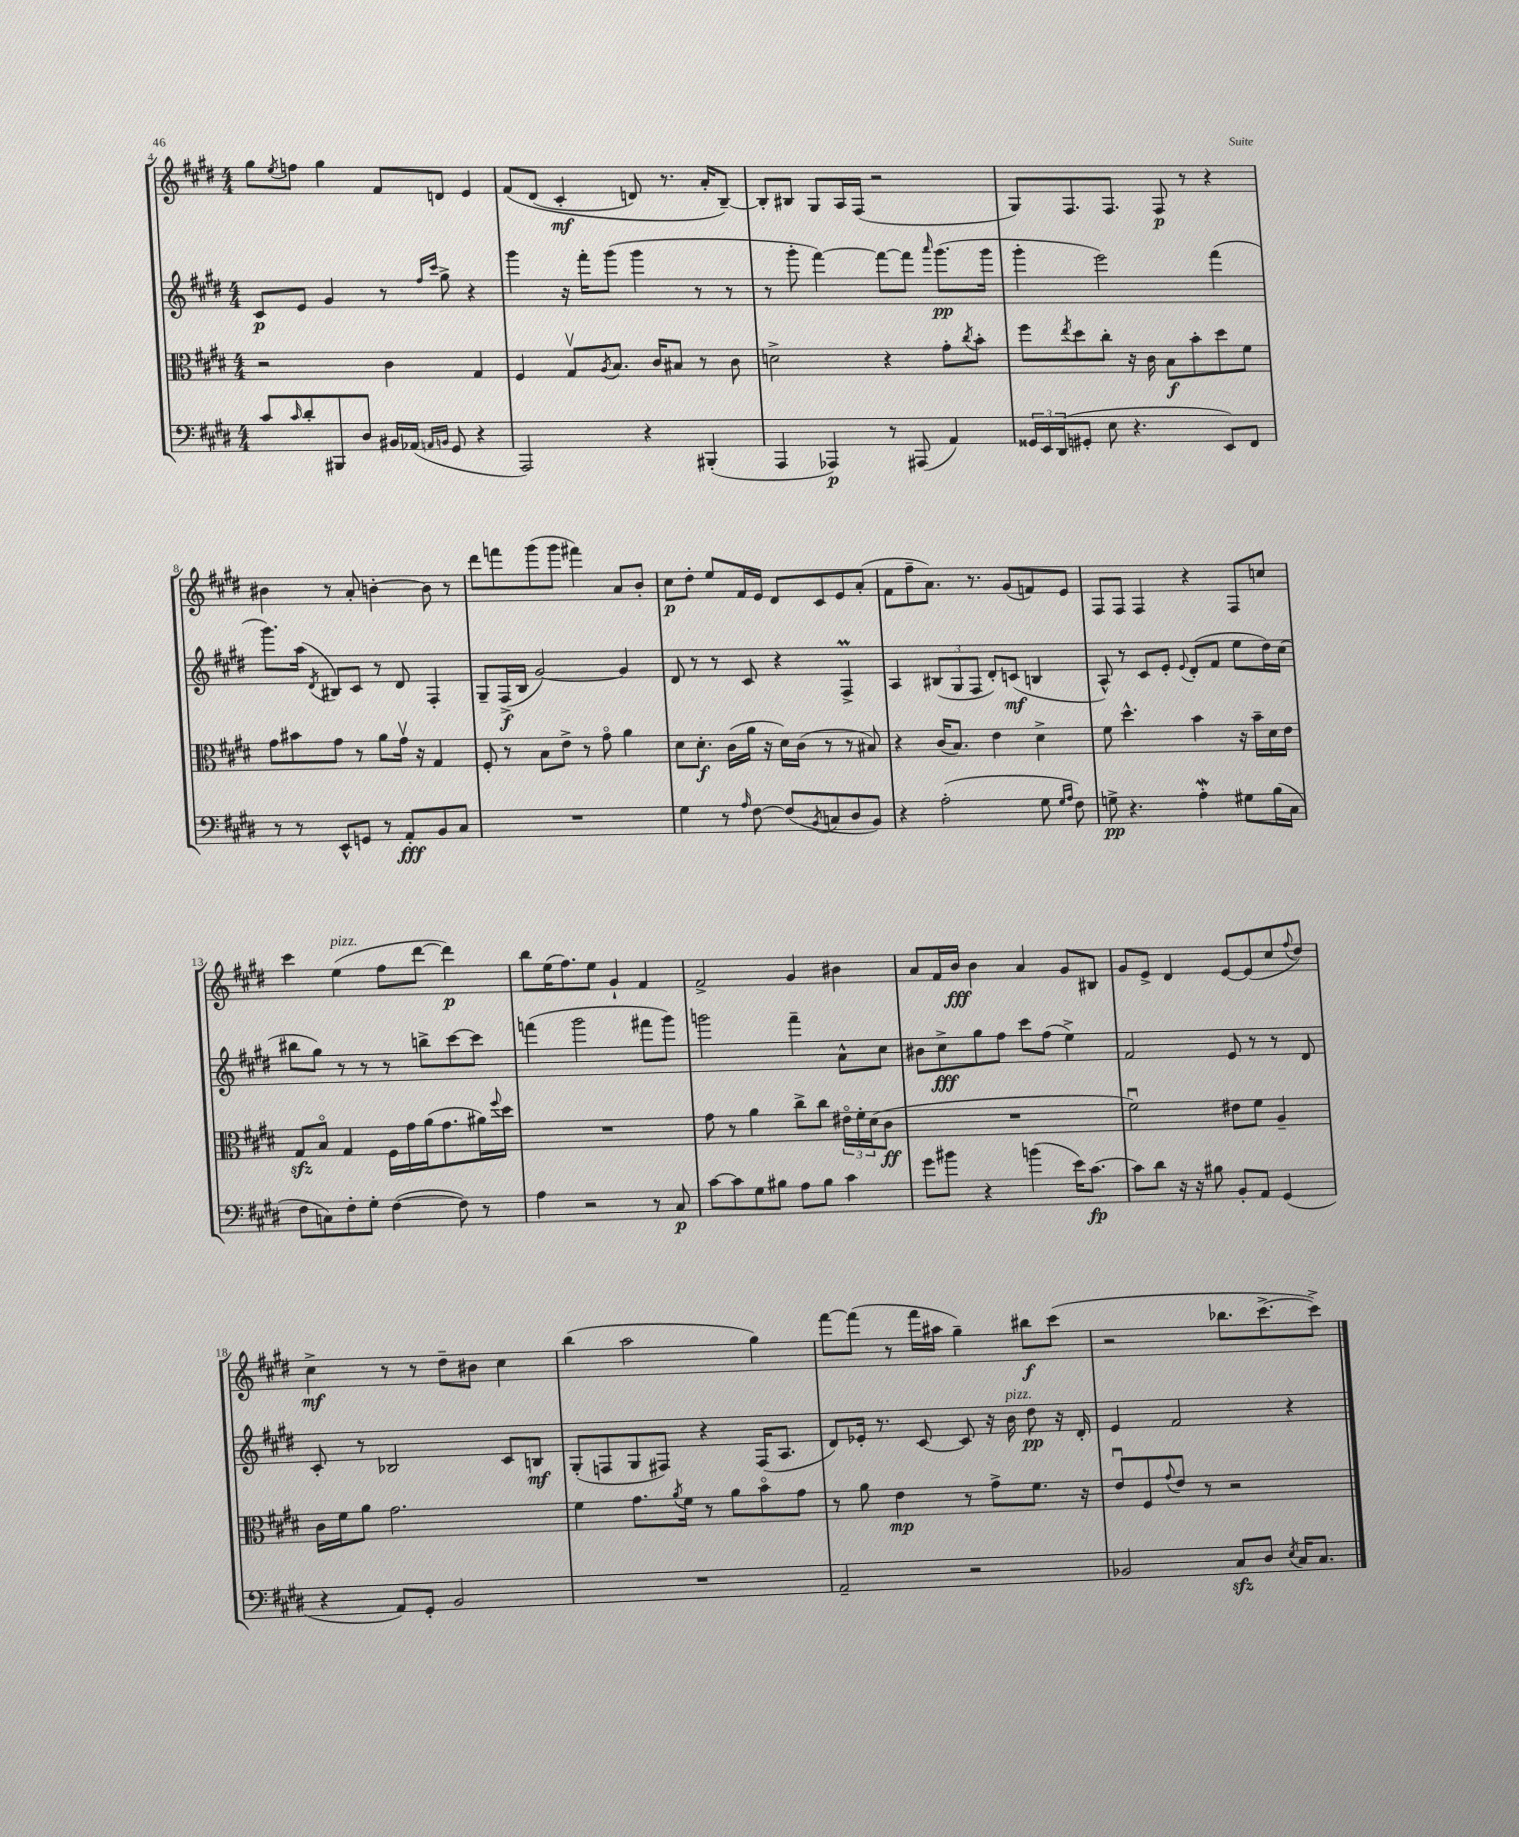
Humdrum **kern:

**kern	**kern	**kern	**kern
*staff4	*staff3	*staff2	*staff1
*clefF4	*clefC3	*clefG2	*clefG2
*k[f#c#g#d#]	*k[f#c#g#d#]	*k[f#c#g#d#]	*k[f#c#g#d#]
*M4/4	*M4/4	*M4/4	*M4/4
8c#	2r	8c#	8gg#
16qqc#	.	.	8qee
8d#'	.	8e	8ff
8BBB#	.	4g#	4gg#
8D#	.	.	.
16BB#	4c#	8r	8f#
(16AA-	.	.	.
16qqAA	.	16qqff#	.
16qqBB	.	16qqccc#	.
8GG#	.	8gg#^	8d
4r	4G#	4r	4e
=	=	=	=
2AAA)	4F#	4ggg#	&(8f#
.	.	.	(8d#
.	8G#v	16r	4c#'
.	.	16fff#'	.
.	8qA	.	.
.	8.B	(8ggg#	.
4r	.	4ggg#	8d)
.	16c#	.	.
.	8B#	.	8.r
(4BBB#'	8r	8r	.
.	.	.	16a'
.	8c#	8r	[8B~&)
=	=	=	=
4AAA	2d^	8r	8B']
.	.	8ggg#'	8B#
4AAA-)	.	[4fff#)	8G#
.	.	.	16A
.	.	.	(16F#
8r	4r	8fff#_	2r
(8AAA#	.	8fff#]	.
.	.	16qqaaa	.
4AA)	8g#'	(8.ggg#	.
.	8qcc#	.	.
.	8b'	.	.
.	.	16ggg#	.
=	=	=	=
24GG##	8ff#	4ggg#'	8G#)
24EE	.	.	.
(24DD#	.	.	.
.	8qee	.	.
8GG#'	8dd#	.	8.F#
8E	8cc#'	2eee)	.
.	.	.	8.F#
4.r	16r	.	.
.	16c#	.	.
.	8B	.	8F#
.	8b'	.	8r
8EE)	8dd#	(4fff#	4r
8FF#	8f#	.	.
=	=	=	=
8r	8g#	8.ggg#)	4b#
8r	8b#	.	.
.	.	(16aa	.
.	.	8qd#	.
8EE^^	8g#	8B#)	8r
8GG	8r	8c#	8a'
8r	8a	8r	[4b'
8AA'	16g#v	8d#	.
.	16r	.	.
8BB	4G#	4F#'	8b]
8C#	.	.	8r
=	=	=	=
1r	8F#'	8G#~	8ddd#
.	8r	(16F#^	8fff
.	.	16B	.
.	8B	[2g#)	(8ggg#
.	8e^	.	8ggg#
.	8r	.	4fff#)
.	8g#o	.	.
.	4a	4g#]	8a
.	.	.	8b'
=	=	=	=
4G#	8d#	8d#	8cc#
.	8.d#'	8r	8dd#'
8r	.	8r	8ee
.	(16c#	.	.
16qqA	.	.	.
[8F#	16a	8c#	16f#
.	16r	.	16e
(8F#]	16d#)	4r	8d#
.	(16c#	.	.
8qBB	.	.	.
8C	8r	.	8c#
8D#	8r	4F#^	8e
8BB)	8B#)	.	(8a'
=	=	=	=
4r	4r	4A	8f#
.	.	.	8ff#~
(2A'	(16c#	(12B#	8.a)
.	8.B)	.	.
.	.	12G#	.
.	.	12F#	.
.	.	.	8.r
.	4e	8d#')	.
.	.	(8c	(8g#
8G#	4d#^	4B	8f)
16qqG#	.	.	.
16qqA	.	.	.
8F#)	.	.	8e
=	=	=	=
8G^	8f#	8A^^)	8F#
4.r	4.dd#^^	8r	8F#
.	.	8c#	4F#
.	.	8e'	.
.	.	8qqe	.
4A'	4b	(8d#'	4r
.	.	8f#	.
8G#	16r	8ee	8F#
.	16b~	.	.
(16B	16d#	16dd#)	8cc
16C#	16e	(16cc#	.
=	=	=	=
8F#	8G#	8bb#	4ccc#
8C)	8Bo	8gg#)	.
8F#'	4G#	8r	(4ee
8G#'	.	8r	.
([4F#	16F#	8r	8ff#
.	16g#	.	.
.	(16a	8bb^	[8ddd#
.	8.g#	.	.
8F#])	.	[8ccc#	4ddd#])
8r	16a#)	8ccc#]	.
.	8qqff#	.	.
.	16dd#	.	.
=	=	=	=
4A	1r	(4fff	8bb
.	.	.	(16ee
.	.	.	8.ff#)
2r	.	2ggg#	.
.	.	.	8ee
.	.	.	4g#`
8r	.	8fff#	4f#
8C#	.	8ggg#)	.
=	=	=	=
[8c#	8g#	2ggg	2f#^
8c#]	8r	.	.
8G#	4a	.	.
8B#	.	.	.
8A	8cc#^	4fff#~	4g#
8B#	8cc#	.	.
4c#	24e#o	8a^^	4b#
.	24f#'	.	.
.	(24d#	.	.
.	8c#	8cc#	.
=	=	=	=
8g#	1r	8b#	8a
8b#	.	8cc#^	16f#
.	.	.	16b
4r	.	8gg#	4b
.	.	8ff#	.
(4b	.	8ccc#	4a
.	.	(8ff#	.
16e)	.	4ee^)	8g#
[8.c#	.	.	.
.	.	.	8B#
=	=	=	=
8c#]	2f#u)	2f#	8g#
8d#	.	.	8e^
16r	.	.	4d#
16r	.	.	.
8B#	.	.	.
8BB'	8e#	8e	[8e
8AA	8f#	8r	(8e]
(4GG#	4A~	8r	8cc#
.	.	.	8qqff#
.	.	8d#	8dd#)
=	=	=	=
4r	16c#	8c#'	4cc#^
.	16f#	.	.
.	8a	8r	.
8AA)	2.g#	2B-	8r
8GG#'	.	.	8r
2BB	.	.	8dd#~
.	.	.	8b#
.	.	8c#	4cc#
.	.	8B	.
=	=	=	=
1r	4f#	(8G#'	(4bb
.	.	8F	.
.	8.g#	8G#	2aa
.	.	8F#)	.
.	8qa	.	.
.	16f#	.	.
.	8r	4r	.
.	8a	.	.
.	8bo	(16F#	4gg#)
.	.	8.A	.
.	8g#	.	.
=	=	=	=
2AA~	8r	8d#)	[8fff#
.	8a	16e-'	(8fff#]
.	.	8.r	.
.	4e	.	8r
.	.	[8c#	16fff#
.	.	.	16aa#
2r	8r	8c#]	4gg#~)
.	8g#^	16r	.
.	.	16b	.
.	8.f#	8dd#	8bb#
.	.	16r	(8ccc#
.	16r	16d#'	.
=	=	=	=
2BB-	8eu	4e	2r
.	8F#	.	.
.	8qqg#	.	.
.	8e	2f#	.
.	8r	.	.
8C#	2r	.	8.bb-
8D#	.	.	.
.	.	.	[8.ccc#^
8qE	.	.	.
16C#	.	4r	.
8.C#	.	.	.
.	.	.	8ccc#^])
==	==	==	==
*-	*-	*-	*-
